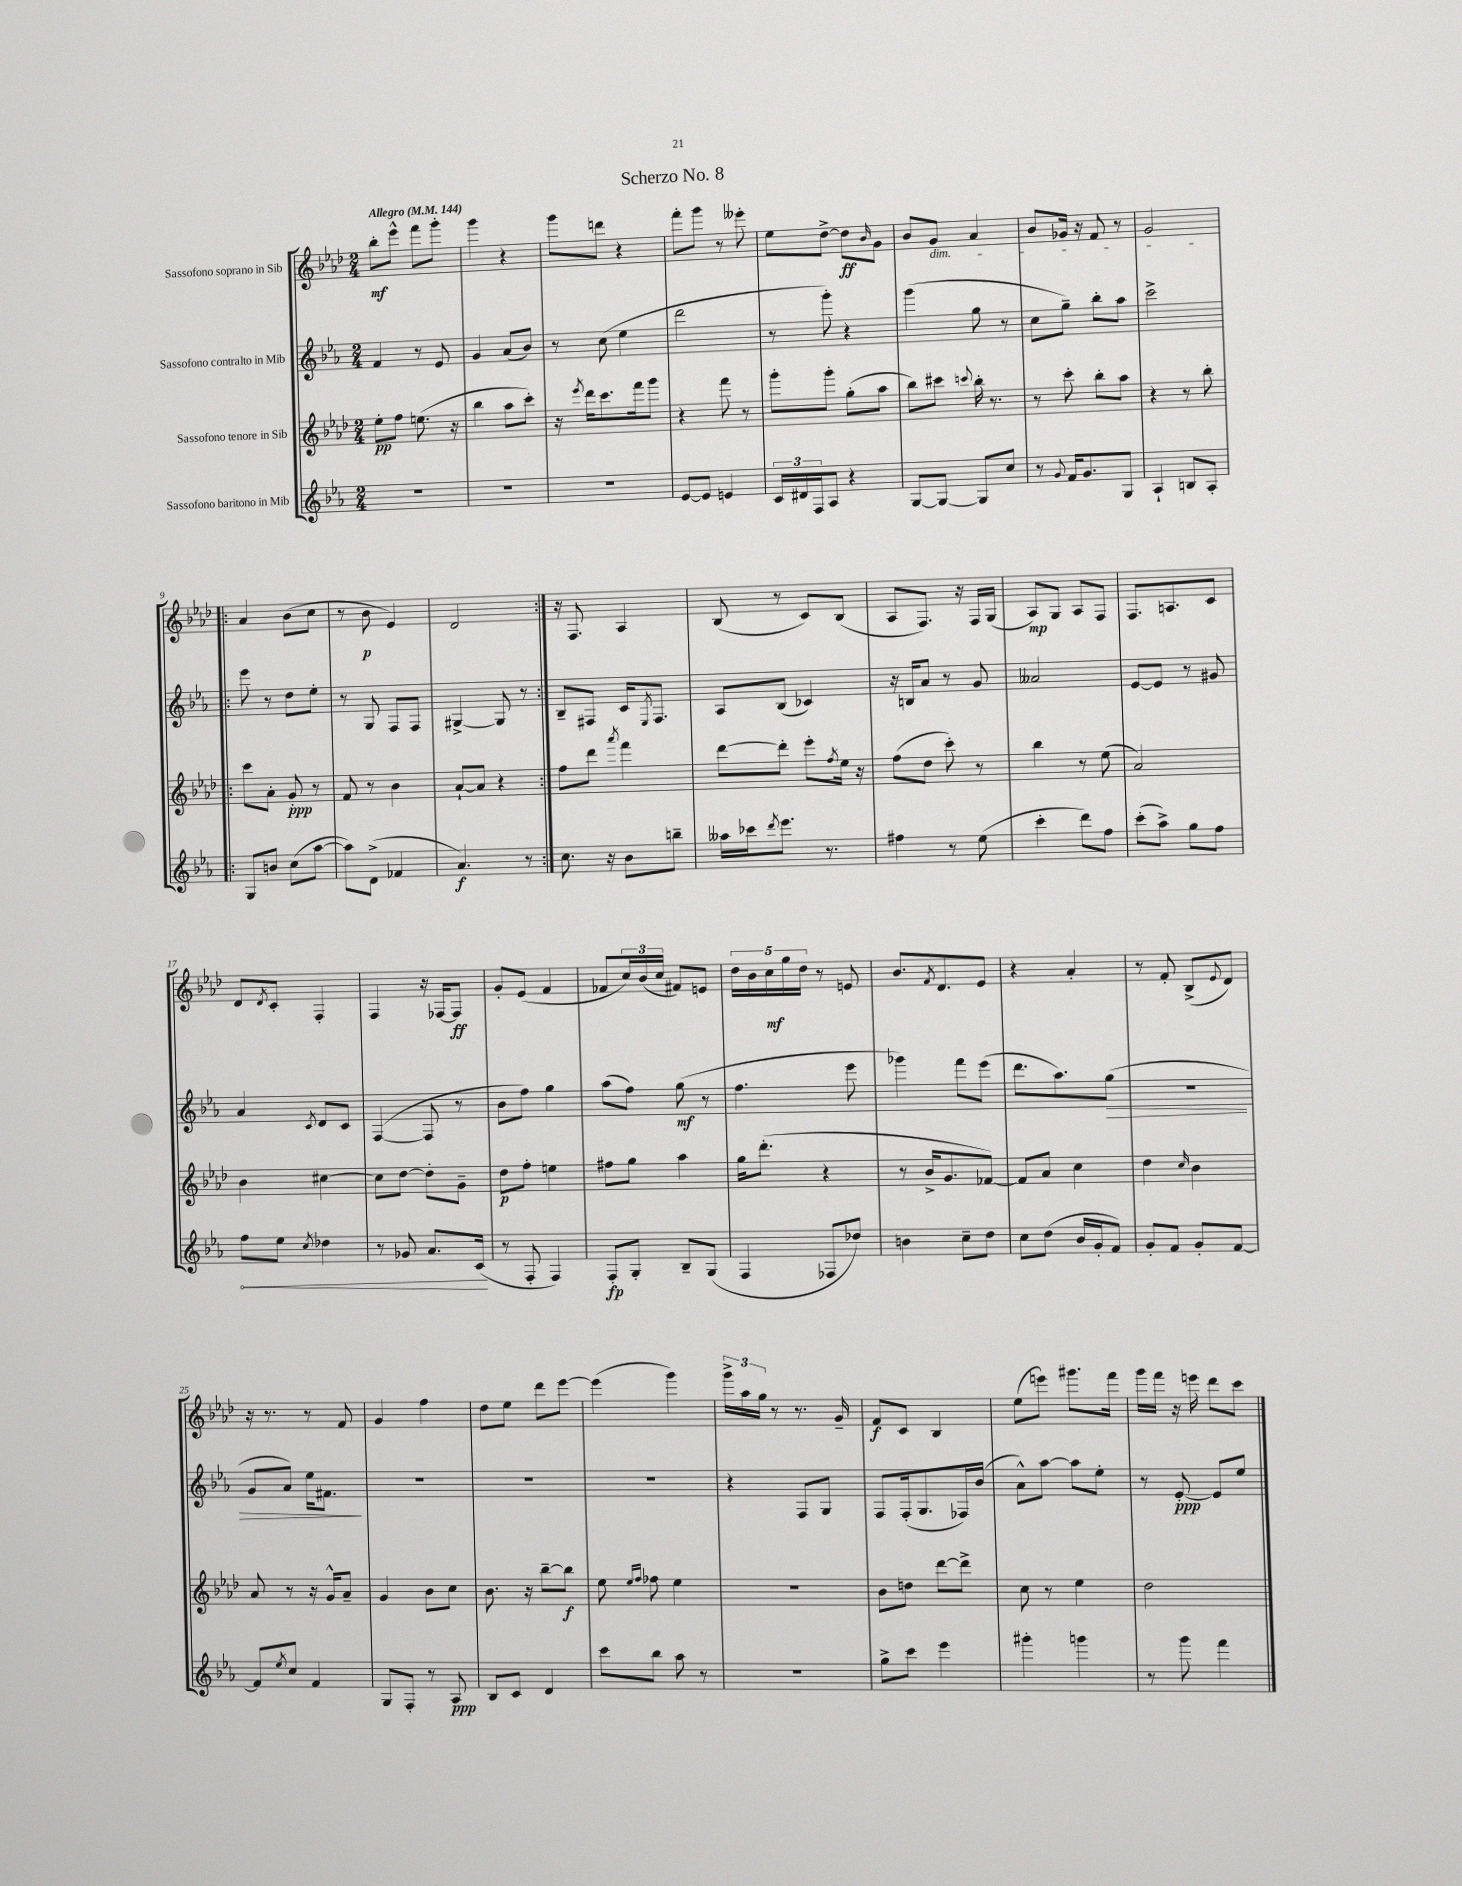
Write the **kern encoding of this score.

**kern	**dynam	**kern	**dynam	**kern	**dynam	**kern	**dynam
*part4	*part4	*part3	*part3	*part2	*part2	*part1	*part1
*staff4	*staff4	*staff3	*staff3	*staff2	*staff2	*staff1	*staff1
*I"Sassofono baritono in Mib	*	*I"Sassofono tenore in Sib	*	*I"Sassofono contralto in Mib	*	*I"Sassofono soprano in Sib	*
*clefG2	*	*clefG2	*	*clefG2	*	*clefG2	*
*k[b-e-a-]	*	*k[b-e-a-d-]	*	*k[b-e-a-]	*	*k[b-e-a-d-]	*
*M2/4	*	*M2/4	*	*M2/4	*	*M2/4	*
*MM144	*	*MM144	*	*MM144	*	*MM144	*
=1	=1	=1	=1	=1	=1	=1	=1
!	!	!	!	!	!	!LO:TX:a:B:t=Allegro	!
2r	.	8ee-'\L	pp	4f/	.	8bb-'\L	mf
.	.	8ff\J	.	.	.	8eee-^^\J	.
.	.	(8.een\	.	8r	.	8fff\L	.
.	.	.	.	8e-/	.	8ggg'\J	.
.	.	16r	.	.	.	.	.
=2	=2	=2	=2	=2	=2	=2	=2
2r	.	4bb-\	.	4g/	.	4ggg\	.
.	.	8aa-\L	.	(8a-/L	.	4r	.
.	.	8ccc'\J)	.	8b-/J)	.	.	.
=3	=3	=3	=3	=3	=3	=3	=3
2r	.	16r	.	8r	.	8ggg\L	.
.	.	8qeee-/	.	.	.	.	.
.	.	16ddd-\KL	.	.	.	.	.
.	.	8.ccc\	.	(8cc\	.	8dddn\J	.
.	.	.	.	4ee-\	.	4r	.
.	.	16fff\k	.	.	.	.	.
.	.	8ggg\J	.	.	.	.	.
=4	=4	=4	=4	=4	=4	=4	=4
[8e-/L	.	4r	.	2ddd\	.	8fff'\L	.
8e-/J]	.	.	.	.	.	8ggg\J	.
4en/	.	8fff\	.	.	.	8r	.
.	.	8r	.	.	.	8eee--X'\	.
=5	=5	=5	=5	=5	=5	=5	=5
24c/LL	.	8ggg'\L	.	8r	.	8ee-\L	.
24d#X/	.	.	.	.	.	.	.
24F/J	.	.	.	.	.	.	.
8A-/J	.	8ggg'\J	.	8ggg'\)	.	[8dd-^\J	.
4r	.	(8gg'\L	.	4r	.	8dd-\L]	ff
.	.	.	.	.	.	16qqb-/	.
.	.	8aa-\J	.	.	.	8g\J	.
=6	=6	=6	=6	=6	=6	=6	=6
[8G/L	.	8bb-\L)	.	(4ggg\	.	8b-/L	.
!	!	!	!	!	!	!LO:TX:b:i:t=dim.	!
8G/J_	.	8ccc#X\J	.	.	.	8g/J	.
.	.	8qqcccn/	.	.	.	.	.
8G/L]	.	16bb-'\	.	8gg\	.	4a-/	.
.	.	8.r	.	.	.	.	.
8cc/J	.	.	.	8r	.	.	.
=7	=7	=7	=7	=7	=7	=7	=7
8r	.	8r	.	8cc\L	.	8b-/L	.
8qqg/	.	.	.	.	.	.	.
16f/KL	.	8ccc'\	.	8gg~\J)	.	16g-X/Jk	.
8.g/	.	.	.	.	.	16r	.
.	.	8bb-'\L	.	8bb-'\L	.	8f/	.
8G/J	.	8aa-\J	.	8aa-\J	.	8r	.
=8	=8	=8	=8	=8	=8	=8	=8
4A-`/	.	4r	.	2ccc^\	.	2g/	.
8Bn/L	.	8r	.	.	.	.	.
8A-'/J	.	8bb-'\	.	.	.	.	.
!!LO:LB:g=z
=9!|:	=9!|:	=9!|:	=9!|:	=9!|:	=9!|:	=9!|:	=9!|:
8G/L	.	8ccc\L	.	8eee-\	.	4a-/	.
8bn/J	.	8a-'\J	.	8r	.	.	.
(8cc\L	.	8g'/	ppp	8dd\L	.	(8b-\L	.
[8aa-\J	.	8r	.	8ee-'\J	.	8cc\J	.
=10	=10	=10	=10	=10	=10	=10	=10
8aa-\L])	.	8f/	.	8r	.	8r	.
(8d^\J	.	8r	.	8G/	.	8b-\	p
4f-X/	.	4b-\	.	8F/L	.	4e-/)	.
.	.	.	.	8F/J	.	.	.
=11	=11	=11	=11	=11	=11	=11	=11
4.a-/)	f	[8a-`/L	.	[4G#X^/	.	2d-/	.
.	.	8a-/J]	.	.	.	.	.
.	.	4r	.	8G#/]	.	.	.
8r	.	.	.	8r	.	.	.
=12:|!	=12:|!	=12:|!	=12:|!	=12:|!	=12:|!	=12:|!	=12:|!
8.cc\	.	8ff\L	.	8B-~/L	.	16r	.
.	.	.	.	.	.	8.F/	.
.	.	8ddd-\J	.	8F#X/J	.	.	.
16r	.	.	.	.	.	.	.
.	.	8qaaa-/	.	.	.	.	.
8b-\L	.	4fff\	.	16c/KL	.	4A-/	.
.	.	.	.	8qE-/	.	.	.
.	.	.	.	8.F#/J	.	.	.
8bbn~\J	.	.	.	.	.	.	.
=13	=13	=13	=13	=13	=13	=13	=13
16aa--X\LL	.	[8ddd-\L	.	8A-/L	.	(8B-/	.
16ccc-X\J	.	.	.	.	.	.	.
8qddd/	.	.	.	.	.	.	.
8.eee-\J	.	8ddd-'\J]	.	(8B-/J	.	8r	.
.	.	8eee-'\L	.	4c-X/)	.	8c/L)	.
8.r	.	.	.	.	.	.	.
.	.	8qff/	.	.	.	.	.
.	.	16ee-\Jk	.	.	.	(8B-/J	.
.	.	16r	.	.	.	.	.
=14	=14	=14	=14	=14	=14	=14	=14
4ff#X\	.	(8ff\L	.	16r	.	8A-/L	.
.	.	.	.	16Bn/KL	.	.	.
.	.	8dd-\J	.	8a-/J	.	8.F/J)	.
8r	.	8ccc'\)	.	8r	.	.	.
.	.	.	.	.	.	16r	.
(8ee-\	.	8r	.	8g/	.	16F/LL	.
.	.	.	.	.	.	(16G/JJ	.
=15	=15	=15	=15	=15	=15	=15	=15
4ccc'\	.	4bb-\	.	2a--X/	.	8A-/L)	mp
.	.	.	.	.	.	8G/J	.
8ddd\L)	.	8r	.	.	.	8A-/L	.
8ff\J	.	(8ee-\	.	.	.	8F/J	.
=16	=16	=16	=16	=16	=16	=16	=16
(8ccc'\L	.	2a-/)	.	[8e-/L	.	8.F/L	.
8aa-^\J)	.	.	.	8e-/J]	.	.	.
.	.	.	.	.	.	8.An/	.
8gg\L	.	.	.	8r	.	.	.
8ff\J	.	.	.	8g#X/	.	8c/J	.
!!LO:LB:g=z
=17	=17	=17	=17	=17	=17	=17	=17
!	!LO:HP:b	!	!	!	!	!	!
8ff\L	<	4b-\	.	4a-/	.	8d-/L	.
.	.	.	.	.	.	8qd-/	.
8ee-\J	.	.	.	.	.	8c'/J	.
8qcc/	.	.	.	8qc/	.	.	.
4dd-X\	.	[4cc#X\	.	8d/L	.	4F'/	.
.	.	.	.	8c/J	.	.	.
=18	=18	=18	=18	=18	=18	=18	=18
8r	.	8cc#\L]	.	([4F/	.	4F/	.
8g-X/	.	[8dd-\J	.	.	.	.	.
8.a-/L	.	8dd-'\L]	.	8F/]	.	16r	.
.	.	.	.	.	.	[16F-X/KL	.
.	.	8g~\J	.	8r	.	8F-/J]	ff
(16c/Jk	.	.	.	.	.	.	.
.	[	.	.	.	.	.	.
=19	=19	=19	=19	=19	=19	=19	=19
8r	.	8dd-\L	p	8b-\L	.	8g'/L	.
8F'/	.	8ff'\J	.	8ff\J)	.	(8e-/J	.
4F/)	.	4een\	.	4gg\	.	4f/	.
=20	=20	=20	=20	=20	=20	=20	=20
8F'/L	fp	8ff#X\L	.	(8aa-\L	.	8f-X/L	.
8G'/J	.	8gg\J	.	8ff\J)	.	24cc/L)	.
.	.	.	.	.	.	(24b-/	.
.	.	.	.	.	.	24cc/JJ	.
8B-~/L	.	4aa-\	.	(8gg\	mf	8f#X/L)	.
(8G/J	.	.	.	8r	.	8en/J	.
=21	=21	=21	=21	=21	=21	=21	=21
4F/	.	16gg\KL	.	4.ff\	.	20dd-\LL	.
.	.	.	.	.	.	20b-\	.
.	.	(8.ddd-'\J	.	.	.	.	.
.	.	.	.	.	.	20cc\	mf
.	.	.	.	.	.	20gg\	.
.	.	.	.	.	.	20dd-\JJ	.
8F-X/L	.	4r	.	.	.	8r	.
8dd-X/J)	.	.	.	8eee-\	.	8en/	.
=22	=22	=22	=22	=22	=22	=22	=22
4bn\	.	8r	.	4ggg-X\)	.	8.b-/L	.
.	.	16b-^/KL	.	.	.	.	.
.	.	.	.	.	.	8qf/	.
.	.	8.g/	.	.	.	8.d-/	.
8cc~\L	.	.	.	8fff\L	.	.	.
8dd\J	.	[8f-X/J)	.	(8eee-\J	.	8e-/J	.
=23	=23	=23	=23	=23	=23	=23	=23
8cc\L	.	8f-/L]	.	8.ddd\L	.	4r	.
(8dd\J	.	8a-/J	.	.	.	.	.
.	.	.	.	8.aa-\)	.	.	.
16b-/LL	.	4cc\	.	.	.	4a-'/	.
16g'/J	.	.	.	.	.	.	.
!	!	!	!	!	!LO:HP:b	!	!
8f/J)	.	.	.	(8gg\J	>	.	.
=24	=24	=24	=24	=24	=24	=24	=24
8g'/L	.	4dd-\	.	2r	.	8r	.
8f/J	.	.	.	.	.	8f'/	.
.	.	16qqcc/	.	.	.	.	.
8g'/L	.	4b-\	.	.	.	(8B-^/L	.
.	.	.	.	.	.	8qqe-/	.
[8f/J	.	.	.	.	.	8d-/J)	.
!!LO:LB:g=z
=25	=25	=25	=25	=25	=25	=25	=25
8f/L]	.	8a-/	.	8g/L	.	16r	.
.	.	.	.	.	.	8.r	.
8qee-/	.	.	.	.	.	.	.
8cc/J	.	8r	.	8a-/J)	.	.	.
4f/	.	16r	.	16ee-\KL	.	8r	.
.	.	16g^^/KL	.	8.f#X\J	.	.	.
.	.	8a-~/J	.	.	.	8f/	.
.	.	.	.	.	]	.	.
=26	=26	=26	=26	=26	=26	=26	=26
8G/L	.	4g/	.	2r	.	4g/	.
8F'/J	.	.	.	.	.	.	.
8r	.	8b-\L	.	.	.	4ff\	.
8A-/	ppp	8cc\J	.	.	.	.	.
=27	=27	=27	=27	=27	=27	=27	=27
8B-/L	.	8.b-\	.	2r	.	8dd-\L	.
8c/J	.	.	.	.	.	8ee-\J	.
.	.	16r	.	.	.	.	.
4d/	.	[8bb-~\L	.	.	.	8ddd-\L	.
.	.	8bb-\J]	f	.	.	[8eee-\J	.
=28	=28	=28	=28	=28	=28	=28	=28
8ccc\L	.	8ee-\	.	2r	.	(4eee-\]	.
.	.	16qqee-/LL	.	.	.	.	.
.	.	16qqff/JJ	.	.	.	.	.
8bb-\J	.	8ff-X\	.	.	.	.	.
8aa-\	.	4ee-\	.	.	.	4ggg\)	.
8r	.	.	.	.	.	.	.
=29	=29	=29	=29	=29	=29	=29	=29
2r	.	2r	.	4r	.	24ggg^\LL	.
.	.	.	.	.	.	24aa-\	.
.	.	.	.	.	.	24gg\JJ	.
.	.	.	.	.	.	8r	.
.	.	.	.	8F/L	.	8.r	.
.	.	.	.	8G/J	.	.	.
.	.	.	.	.	.	16g~/	.
=30	=30	=30	=30	=30	=30	=30	=30
8gg^\L	.	8b-\L	.	8F/L	.	8f/L	f
8ccc\J	.	8ddn\J	.	(16F'/k	.	8c/J	.
.	.	.	.	8.G/	.	.	.
4eee-\	.	[8ddd-\L	.	.	.	4B-/	.
.	.	8ddd-^\J]	.	16F-X/L)	.	.	.
.	.	.	.	(16b-/JJ	.	.	.
=31	=31	=31	=31	=31	=31	=31	=31
4ggg#X'\	.	8cc\	.	8a-^^\L)	.	(8ee-\L	.
.	.	8r	.	[8aa-\J	.	8eeen\J)	.
4gggn\	.	4ee-\	.	8aa-\L]	.	8.ggg#X\L	.
.	.	.	.	8ee-'\J	.	.	.
.	.	.	.	.	.	16fff\Jk	.
=32	=32	=32	=32	=32	=32	=32	=32
8r	.	2dd-\	.	8r	.	16ggg\LL	.
.	.	.	.	.	.	16fff\JJ	.
8ggg\	.	.	.	[8e-'/	ppp	16r	.
.	.	.	.	.	.	16eeen\	.
4fff\	.	.	.	8e-/L]	.	8ddd-\L	.
.	.	.	.	8ee-/J	.	8ccc\J	.
==	==	==	==	==	==	==	==
*-	*-	*-	*-	*-	*-	*-	*-
